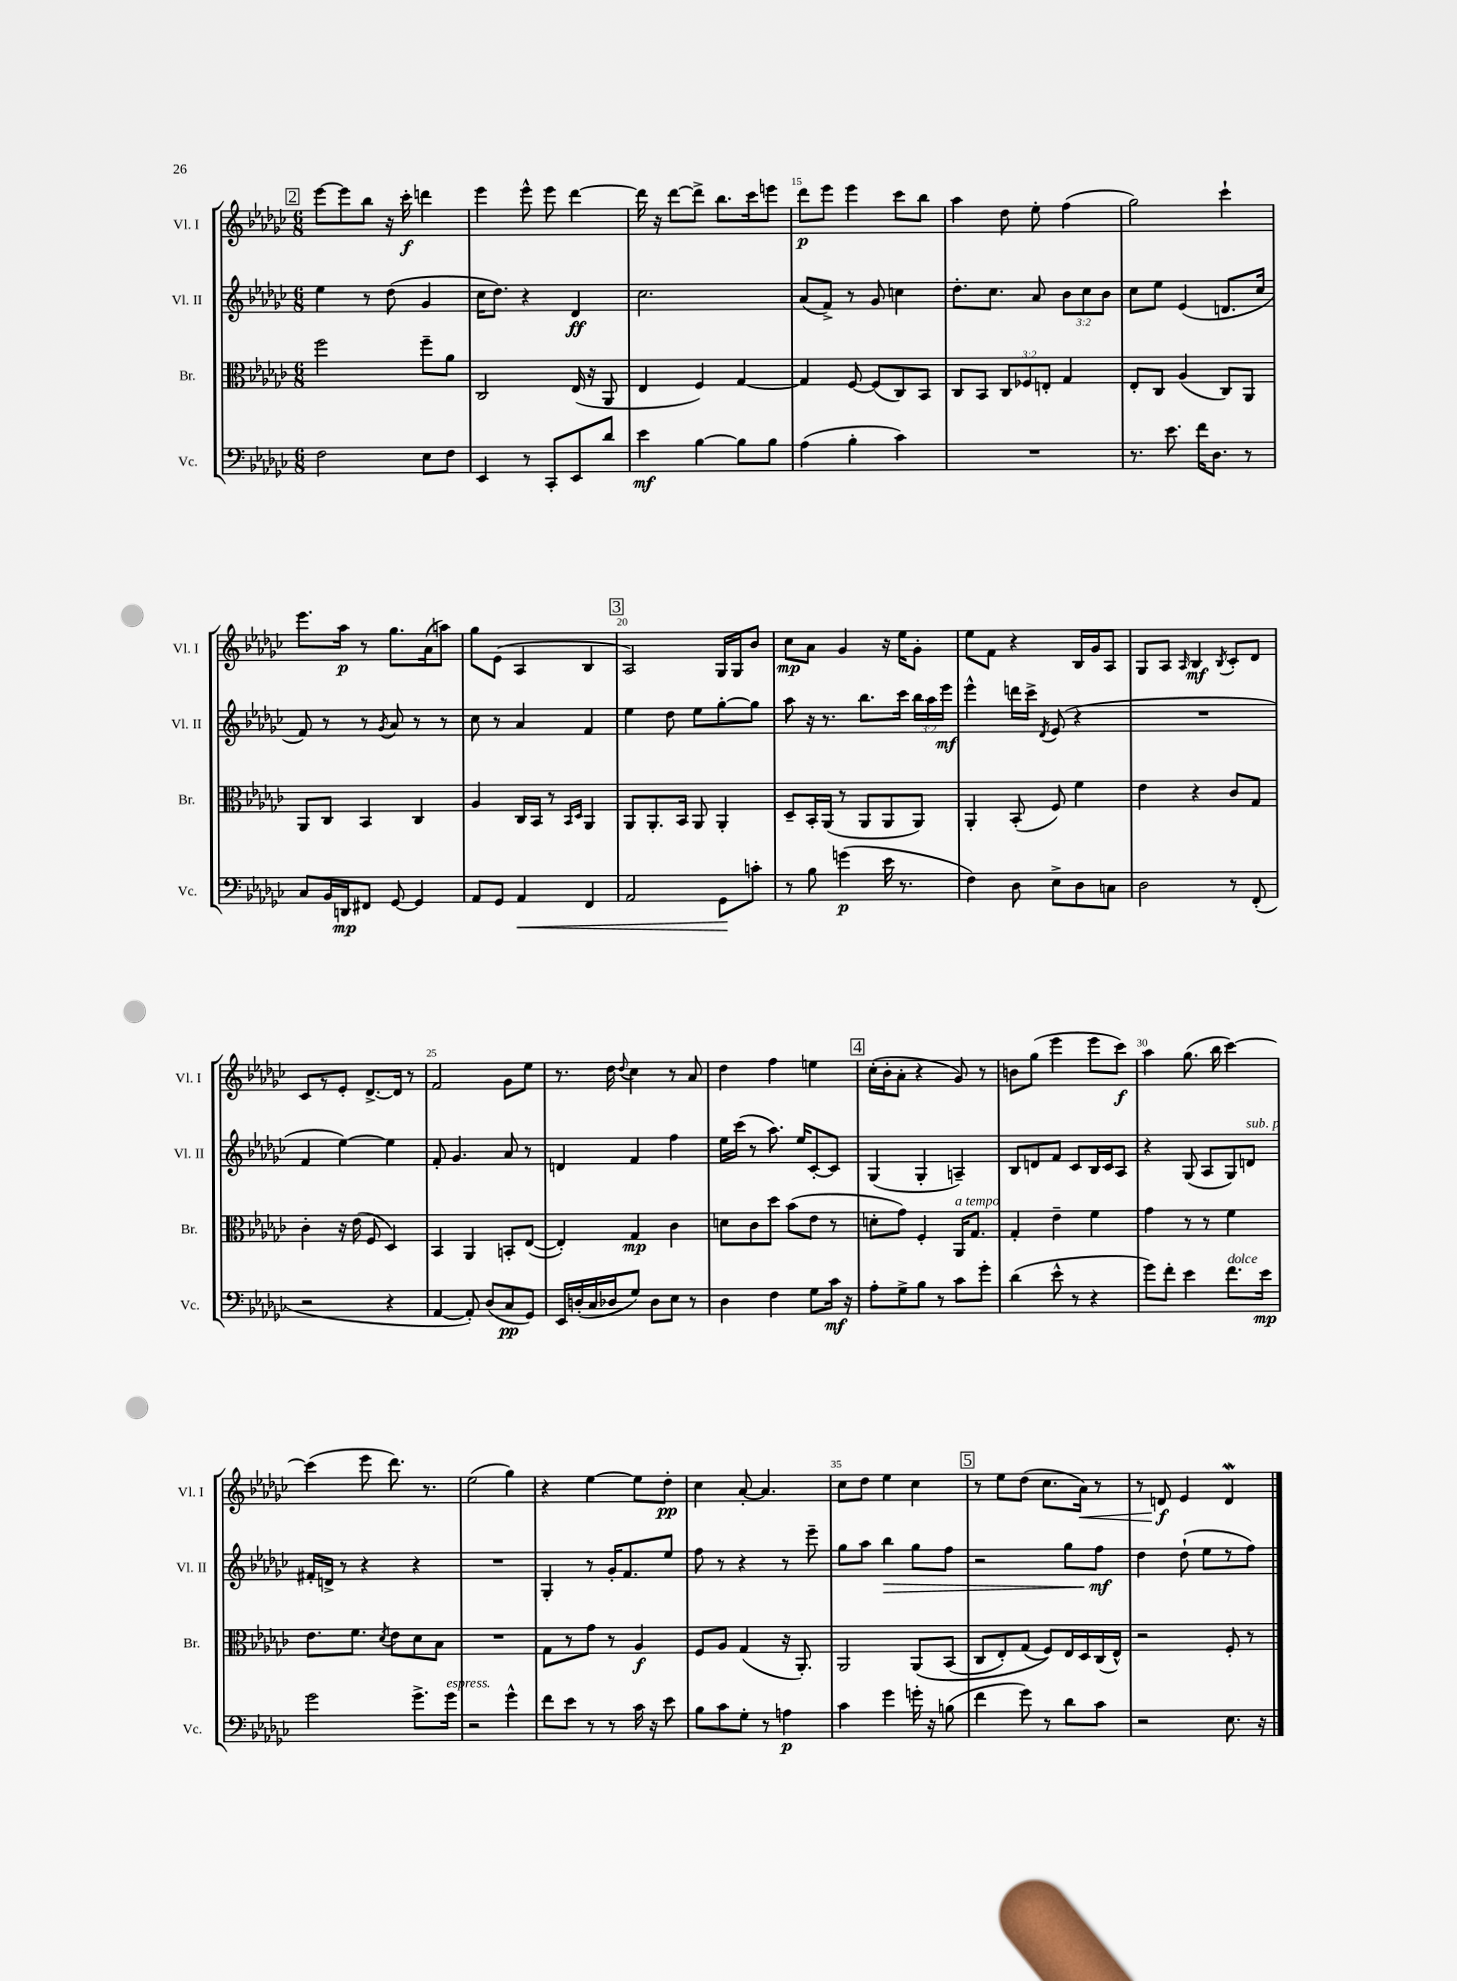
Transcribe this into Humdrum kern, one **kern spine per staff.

**kern	**kern	**kern	**kern
*staff4	*staff3	*staff2	*staff1
*clefF4	*clefC3	*clefG2	*clefG2
*k[b-e-a-d-g-c-]	*k[b-e-a-d-g-c-]	*k[b-e-a-d-g-c-]	*k[b-e-a-d-g-c-]
*M6/8	*M6/8	*M6/8	*M6/8
2F	2ff	4ee-	[8eee-
.	.	.	8eee-]
.	.	8r	8bb-
.	.	(8dd-	16r
.	.	.	16ccc-'
8E-	8ff~	4g-	4ddd
8F	8a-	.	.
=	=	=	=
4EE-	2C-	16cc-	4eee-
.	.	8.dd-)	.
8r	.	4r	8eee-^^
8CC-'	.	.	8eee-
8EE-	(16E-	4d-	[4ddd-
.	16r	.	.
8d-	8AA-	.	.
=	=	=	=
4e-	4E-	2.cc-	16ddd-]
.	.	.	16r
.	.	.	[8ddd-
[4B-	4F)	.	8ddd-^]
.	.	.	8.bb-
8B-]	[4G-	.	.
.	.	.	16ccc-
8B-	.	.	8eee
=	=	=	=
(4A-	4G-]	(8a-	8ddd-
.	.	8f^)	8eee-
4B-'	[8F	8r	4eee-
.	(8F]	8g-	.
4c-)	8C-)	4cc	8ccc-
.	8BB-	.	8bb-
=	=	=	=
2.r	8C-	8.dd-'	4aa-
.	8BB-	.	.
.	.	8.cc-	.
.	12C-	.	8dd-
.	12F-	.	.
.	.	8a-	8ee-'
.	12E'	.	.
.	4G-	12b-	(4ff
.	.	12cc-	.
.	.	12b-	.
=	=	=	=
8.r	8E-'	8cc-	2gg-)
.	8C-	8ee-	.
8.e-	.	.	.
.	(4A-	(4e-	.
16f	.	.	.
8.D-	.	.	.
.	8C-)	8.d	4ccc-`
8r	8AA-	.	.
.	.	16cc-	.
=	=	=	=
8C-	8AA-	8f)	8.eee-
16BB-	8C-	8r	.
16DD	.	.	16aa-
8FF#	4BB-	8r	8r
.	.	8qg-	.
[8GG-	.	8a-	8.gg-
4GG-]	4C-	8r	.
.	.	.	(16a-
.	.	8r	8aa)
=	=	=	=
8AA-	4A-	8cc-	8gg-
8GG-	.	8r	(8e-
4AA-	16C-	4a-	4A-
.	16BB-	.	.
.	8r	.	.
.	16qqBB-	.	.
.	16qqD-	.	.
4FF	4AA-	4f	4B-
=	=	=	=
2AA-	8AA-	4ee-	2A-)
.	8.AA-'	.	.
.	.	8dd-	.
.	16BB-	.	.
.	8AA-	8ee-	.
8GG-	4AA-'	[8gg-'	16G-
.	.	.	16G-
8c'	.	8gg-]	8b-
=	=	=	=
8r	8D-~	8aa-	8cc-
8B-	16BB-'	16r	8a-
.	(16AA-	8.r	.
(4g	8r	.	4g-
.	8AA-	8.bb-	.
16e-	8AA-	.	16r
8.r	.	16ccc-	16ee-
.	8AA-)	24bb-	8g-'
.	.	24aa-	.
.	.	24eee-	.
=	=	=	=
4F)	4AA-'	4eee-^^	8ee-
.	.	.	8f
8D-	(8BB-'	16ddd	4r
.	.	16ccc-^	.
.	.	8qd-	.
8E-^	8F)	(8e-	.
8D-	4f	4r	16B-
.	.	.	16g-
8C	.	.	8A-
=	=	=	=
2D-	4e-	2.r	8G-
.	.	.	8A-
.	.	.	16qqA-
.	4r	.	4B-
.	.	.	8qB-
8r	8c-	.	8c-'
(8FF'	8G-	.	8d-
=	=	=	=
2r	4c-'	4f	8c-
.	.	.	8r
.	16r	[4ee-)	8e-'
.	(16e-	.	.
.	8F	.	[8.d-^
4r	4D-)	4ee-]	.
.	.	.	16d-]
.	.	.	8r
=	=	=	=
[4AA-	4BB-	8f'	2f
.	.	4.g-	.
8AA-'])	4AA-	.	.
(8D-	.	.	.
8C-	8BB'	8a-	8g-
8GG-)	([8E-	8r	8ee-
=	=	=	=
16EE-	4E-'])	4d	8.r
(16D'	.	.	.
16C-	.	.	.
16D-	.	.	16dd-
.	.	.	8qqdd-
8G-)	4G-	4f	4cc-
8D-	.	.	.
8E-	4c-	4ff	8r
8r	.	.	8a-
=	=	=	=
4D-	8d	16ee-	4dd-
.	.	(16ccc-	.
.	8c-	8r	.
4F	8dd-	8.aa-)	4ff
.	(8b-	.	.
.	.	16ee-	.
8G-	8e-	[8c-'	4ee
16c-	8r	8c-]	.
16r	.	.	.
=	=	=	=
8A-'	8d'	(4G-	(16cc-'
.	.	.	16b-'
8G-^	8g-)	.	8a-'
8B-	4F'	4G-'	4r
8r	.	.	.
8c-	16AA-	4A~)	8g-)
.	8.G-	.	.
8g-'	.	.	8r
=	=	=	=
(4d-	4G-'	8B-	8b
.	.	8d	(8gg-
8e-^^	4e-~	8f	4eee-
8r	.	8c-	.
4r	4f	16B-	8eee-
.	.	16c-	.
.	.	8A-	8ccc-)
=	=	=	=
8g-)	4g-	4r	4aa-
8f'	.	.	.
4e-	8r	(8G-	(8.gg-
.	8r	8A-	.
.	.	.	16bb-
8.f	4f	8G-)	[4ccc-)
.	.	8d	.
16e-	.	.	.
=	=	=	=
2g-	8.e-	16f#'	(4ccc-]
.	.	16d^	.
.	.	8r	.
.	8.f	.	.
.	.	4r	8eee-
.	8qd-	.	.
.	8e-	.	8.ddd-)
8.g-^	8d-	4r	.
.	.	.	8.r
.	8B-	.	.
16g-	.	.	.
=	=	=	=
2r	2.r	2.r	(2ee-
4g-^^	.	.	4gg-)
=	=	=	=
8f	8G-	4G-'	4r
8e-	8r	.	.
8r	8g-	8r	[4ee-
8r	8r	16g-'	.
.	.	8.f	.
16c-	4A-	.	8ee-]
16r	.	.	.
8e-	.	8ee-	8dd-'
=	=	=	=
8B-	8F	8ff	4cc-
8c-	8A-	8r	.
8G-'	(4G-	4r	[8a-'
8r	.	.	4.a-]
4A	16r	8r	.
.	8.AA-')	.	.
.	.	8eee-~	.
=	=	=	=
4c-	2AA-	8gg-	8cc-
.	.	8aa-	8dd-
4g-	.	4bb-	4ee-
16g'	&(8AA-	8gg-	4cc-
16r	.	.	.
(8B	(8BB-	8ff	.
=	=	=	=
4f	8C-	2r	8r
.	8E-')	.	8ee-
8g-)	(8G-	.	(8dd-
8r	8F)&)	.	8.cc-
8d-	16E-	8gg-	.
.	16D-	.	16a-)
8c-	(16C-	8ff	8r
.	16E-^^)	.	.
=	=	=	=
2r	2r	4dd-	8r
.	.	.	8d
.	.	(8dd-`	4e-
.	.	8ee-	.
8.E-	8F'	8r	4d
.	8r	8ff)	.
16r	.	.	.
==	==	==	==
*-	*-	*-	*-
